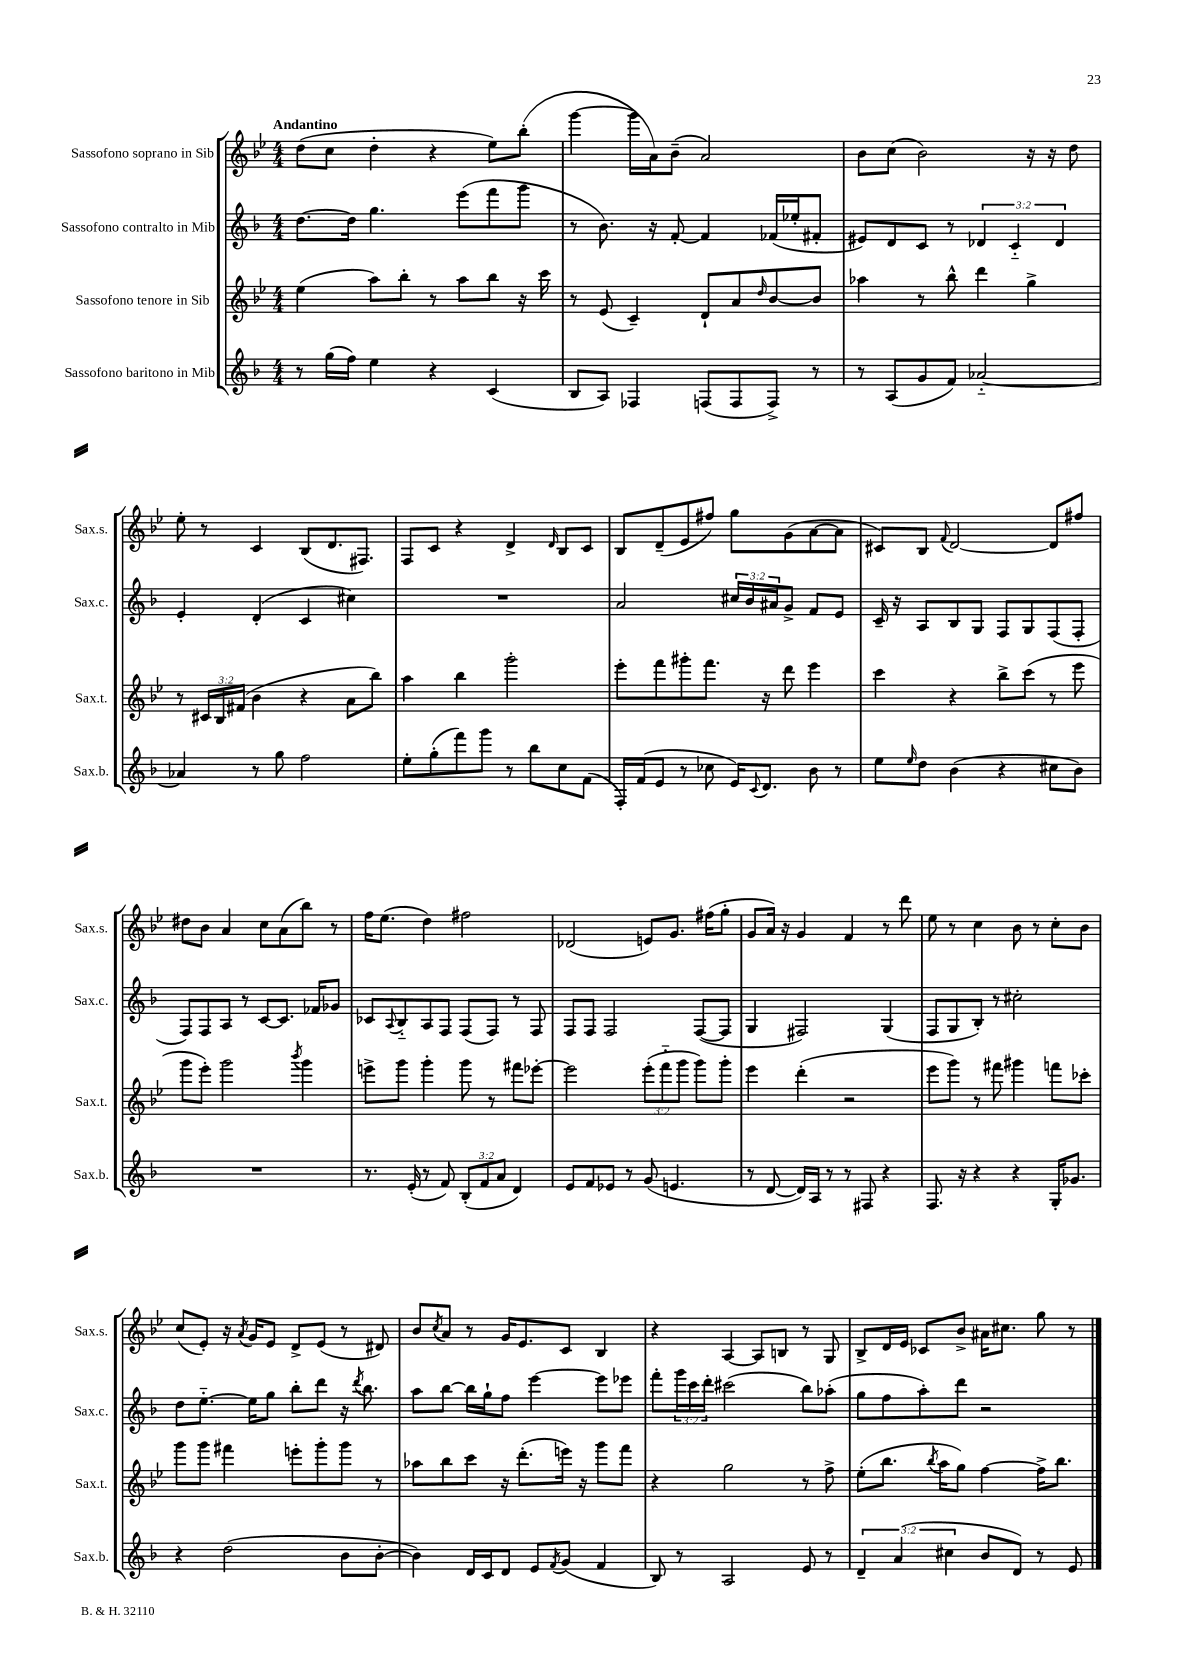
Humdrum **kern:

**kern	**kern	**kern	**kern
*part4	*part3	*part2	*part1
*staff4	*staff3	*staff2	*staff1
*I"Sassofono baritono in Mib	*I"Sassofono tenore in Sib	*I"Sassofono contralto in Mib	*I"Sassofono soprano in Sib
*I'Sax.b.	*I'Sax.t.	*I'Sax.c.	*I'Sax.s.
*clefG2	*clefG2	*clefG2	*clefG2
*k[b-]	*k[b-e-]	*k[b-]	*k[b-e-]
*M4/4	*M4/4	*M4/4	*M4/4
=1	=1	=1	=1
!	!	!	!LO:TX:a:B:t=Andantino
8r	(4ee-\	[8.dd\L	(8dd\L
(16gg\LL	.	.	8cc\J
16ff\JJ)	.	16dd\Jk]	.
4ee\	8aa\L)	4.gg\	4dd'\
.	8bb-'\J	.	.
4r	8r	.	4r
.	8aa\L	(8eee\L	.
(4c/	8bb-\J	8fff\	8ee-\L)
.	16r	8ggg\J	(8bb-'\J
.	16ccc\	.	.
=2	=2	=2	=2
8B-/L	8r	8r	[4ggg\
8A/J)	(8e-/	8.b-\)	.
4F-X/	4c~/)	.	16ggg\LL]
.	.	16r	16a\J)
.	.	[8f'/	(8b-~\J
(8Fn/L	8d`/L	4f/]	2a/)
8F/	8a/	.	.
.	16qqdd/	.	.
8F^/J)	[8b-/	(16f-X/LL	.
.	.	16ee-X'/J	.
8r	8b-/J]	8f#X'/J	.
=3	=3	=3	=3
8r	4aa-X\	8e#X/L)	8b-\L
(8A/L	.	8d/	(8cc\J
8g/	8r	8c/J	2b-\)
8f/J)	8bb-^^\	8r	.
[2a-X/	4ddd\	6d-X/	.
.	.	6c/	.
.	4gg^\	.	16r
.	.	.	16r
.	.	6d-/	.
.	.	.	8dd\
!!LO:LB:g=z
=4	=4	=4	=4
4a-X/]	8r	4e'/	8ee-'\
.	24c#X/LL	.	8r
.	24B-/	.	.
.	(24f#X/JJ	.	.
8r	4b-\	(4d'/	4c/
8gg\	.	.	.
2ff\	4r	4c/	(8B-/L
.	.	.	8.d/
.	8a\L	4cc#X\)	.
.	.	.	8.F#X/J)
.	8bb-\J)	.	.
=5	=5	=5	=5
8ee'\L	4aa\	1r	8F/L
(8gg'\	.	.	8c/J
8fff\)	4bb-\	.	4r
8ggg\J	.	.	.
8r	2ggg'\	.	4d^/
8bb-\L	.	.	.
.	.	.	16qqd/
8cc\	.	.	8B-/L
(8f\J	.	.	8c/J
=6	=6	=6	=6
16F'/LL)	8eee-'\L	2a/	8B-/L
(16f/J	.	.	.
8e/J	8fff\	.	(8d~/
8r	8ggg#X'\	.	8e-/
8cc-X\	8.fff\J	.	8ff#X/J)
16e/KL)	.	24cc#X/LL	8gg\L
.	.	24b-/	.
8qqc/	.	.	.
8.d/J	16r	.	.
.	.	24a#X/J	.
.	8ddd\	8g^/J	(8g\
8b-\	4eee-\	8f/L	[8a\
8r	.	8e/J	8a\J]
=7	=7	=7	=7
8ee\L	4ccc\	16c~/	8c#X/L)
.	.	16r	.
16qqee/	.	.	.
8dd\J	.	8A/L	8B-/J
.	.	.	8qqf/
(4b-\	4r	8B-/	[2d/
.	.	8G/J	.
4r	8bb-^\L	8F/L	.
.	(8ccc\J	8G/	.
8cc#X\L	8r	(8F/	8d/L]
8b-\J)	8eee-\	8F'/J	8ff#X/J
!!LO:LB:g=z
=8	=8	=8	=8
1r	8ggg\L	8F/L)	8dd#X\L
.	8eee-'\J)	8F/	8b-\J
.	2ggg\	8A/J	4a/
.	.	8r	.
.	.	[8c/L	8cc\L
.	.	8.c/J]	(8a\
.	8qbbb-/	.	.
.	4ggg\	.	8bb-\J)
.	.	16f-X/KL	.
.	.	8g-X/J	8r
=9	=9	=9	=9
8.r	8eeen^\L	8c-X/L	16ff\KL
.	.	.	(8.ee-\J
.	.	8qqA/	.
.	8ggg\J	8B-/	.
(16e'/	.	.	.
8r	4ggg'\	8A/	4dd\)
8f/)	.	8F/J	.
(12B-'/L	8ggg\	(8F/L	2ff#X\
12f/	.	.	.
.	8r	8F/J)	.
12a/J	.	.	.
4d/)	8fff#X\L	8r	.
.	[8eee-X'\J	8F/	.
=10	=10	=10	=10
8e/L	2eee-\]	8F/L	(2d-X/
8f/	.	8F/J	.
8e-X/J	.	2F/	.
8r	.	.	.
(8g/	(12eee-'\L	.	8en/L)
.	12fff\	.	.
4.en/	.	.	8.g/J
.	12ggg\J	.	.
.	8ggg\L)	([8F/L	.
.	.	.	(16ff#X\KL
.	8ggg'\J	8F/J]	8gg'\J
=11	=11	=11	=11
8r	4eee-\	4G/	8g/L
[8d/	.	.	16a/Jk)
.	.	.	16r
16d/LL])	(4ddd'\	2F#X/)	4g/
16A/JJ	.	.	.
8r	.	.	.
8r	2r	.	4f/
8F#X/	.	.	.
4r	.	(4G/	8r
.	.	.	8ddd\
=12	=12	=12	=12
8.F/	8eee-\L	8F/L	8ee-\
.	8ggg\J)	8G/	8r
16r	.	.	.
4r	8r	8B-'/J)	4cc\
.	8fff#X\	8r	.
4r	4ggg#X\	2cc#X'\	8b-\
.	.	.	8r
16G'/KL	8fffn\L	.	8cc'\L
8.g-X/J	.	.	.
.	8ccc-X'\J	.	8b-\J
!!LO:LB:g=z
=13	=13	=13	=13
4r	8ggg\L	8dd\L	(8cc/L
.	8ggg\J	[8.ee\J	8e-'/J)
(2dd\	4fff#X\	.	16r
.	.	.	8qa/
.	.	16ee\KL]	16g/KL
.	.	8gg\J	8e-/J
.	8eeen'\L	8bb-'\L	8d^/L
.	8ggg'\	8ddd\J	(8e-/J
8b-\L	8ggg\J	16r	8r
.	.	8qddd/	.
.	.	8.bb-\	.
[8b-'\J	8r	.	8d#X/)
=14	=14	=14	=14
4b-\])	8aa-X\L	8aa\L	8b-/L
.	.	.	8qcc/
.	8bb-\	[8bb-\J	8a/J
16d/LL	8ccc\J	16bb-\LL]	8r
16c/J	.	16gg`\J	.
8d/J	16r	8ff\J	16g/KL
.	(8.ddd'\L	.	8.e-/
8e/L	.	[4eee\	.
8qf/	.	.	.
(8g/J	16eeen\Jk)	.	8c/J
.	16r	.	.
4f/	8ggg\L	8eee\L]	4B-/
.	8fff\J	8eee-X\J	.
=15	=15	=15	=15
8B-/)	4r	8fff'\L	4r
8r	.	24ggg\L	.
.	.	24ccc\	.
.	.	24ddd'\JJ	.
2A/	2gg\	(2ccc#X\	[4A/
.	.	.	8A/L]
.	.	.	8Bn/J
8e/	8r	8bb-\L)	8r
8r	8ff^\	(8aa-X'\J	8G/
=16	=16	=16	=16
6d~/	(8ee-'\L	8gg\L	8B-^/L
.	8.bb-\J	8ff\	16d/L
(6a/	.	.	.
.	.	.	16e-/JJ
.	.	8aa'\)	8c-X/L
.	8qbb-/	.	.
.	16aa\KL	.	.
6cc#X\	.	.	.
.	8gg\J)	8ddd\J	8b-^/J
8b-/L	[4ff\	2r	16a#X\KL
.	.	.	8.cc#X\J
8d/J)	.	.	.
8r	16ff^\KL]	.	8gg\
.	8.bb-\J	.	.
8e/	.	.	8r
==	==	==	==
*-	*-	*-	*-
